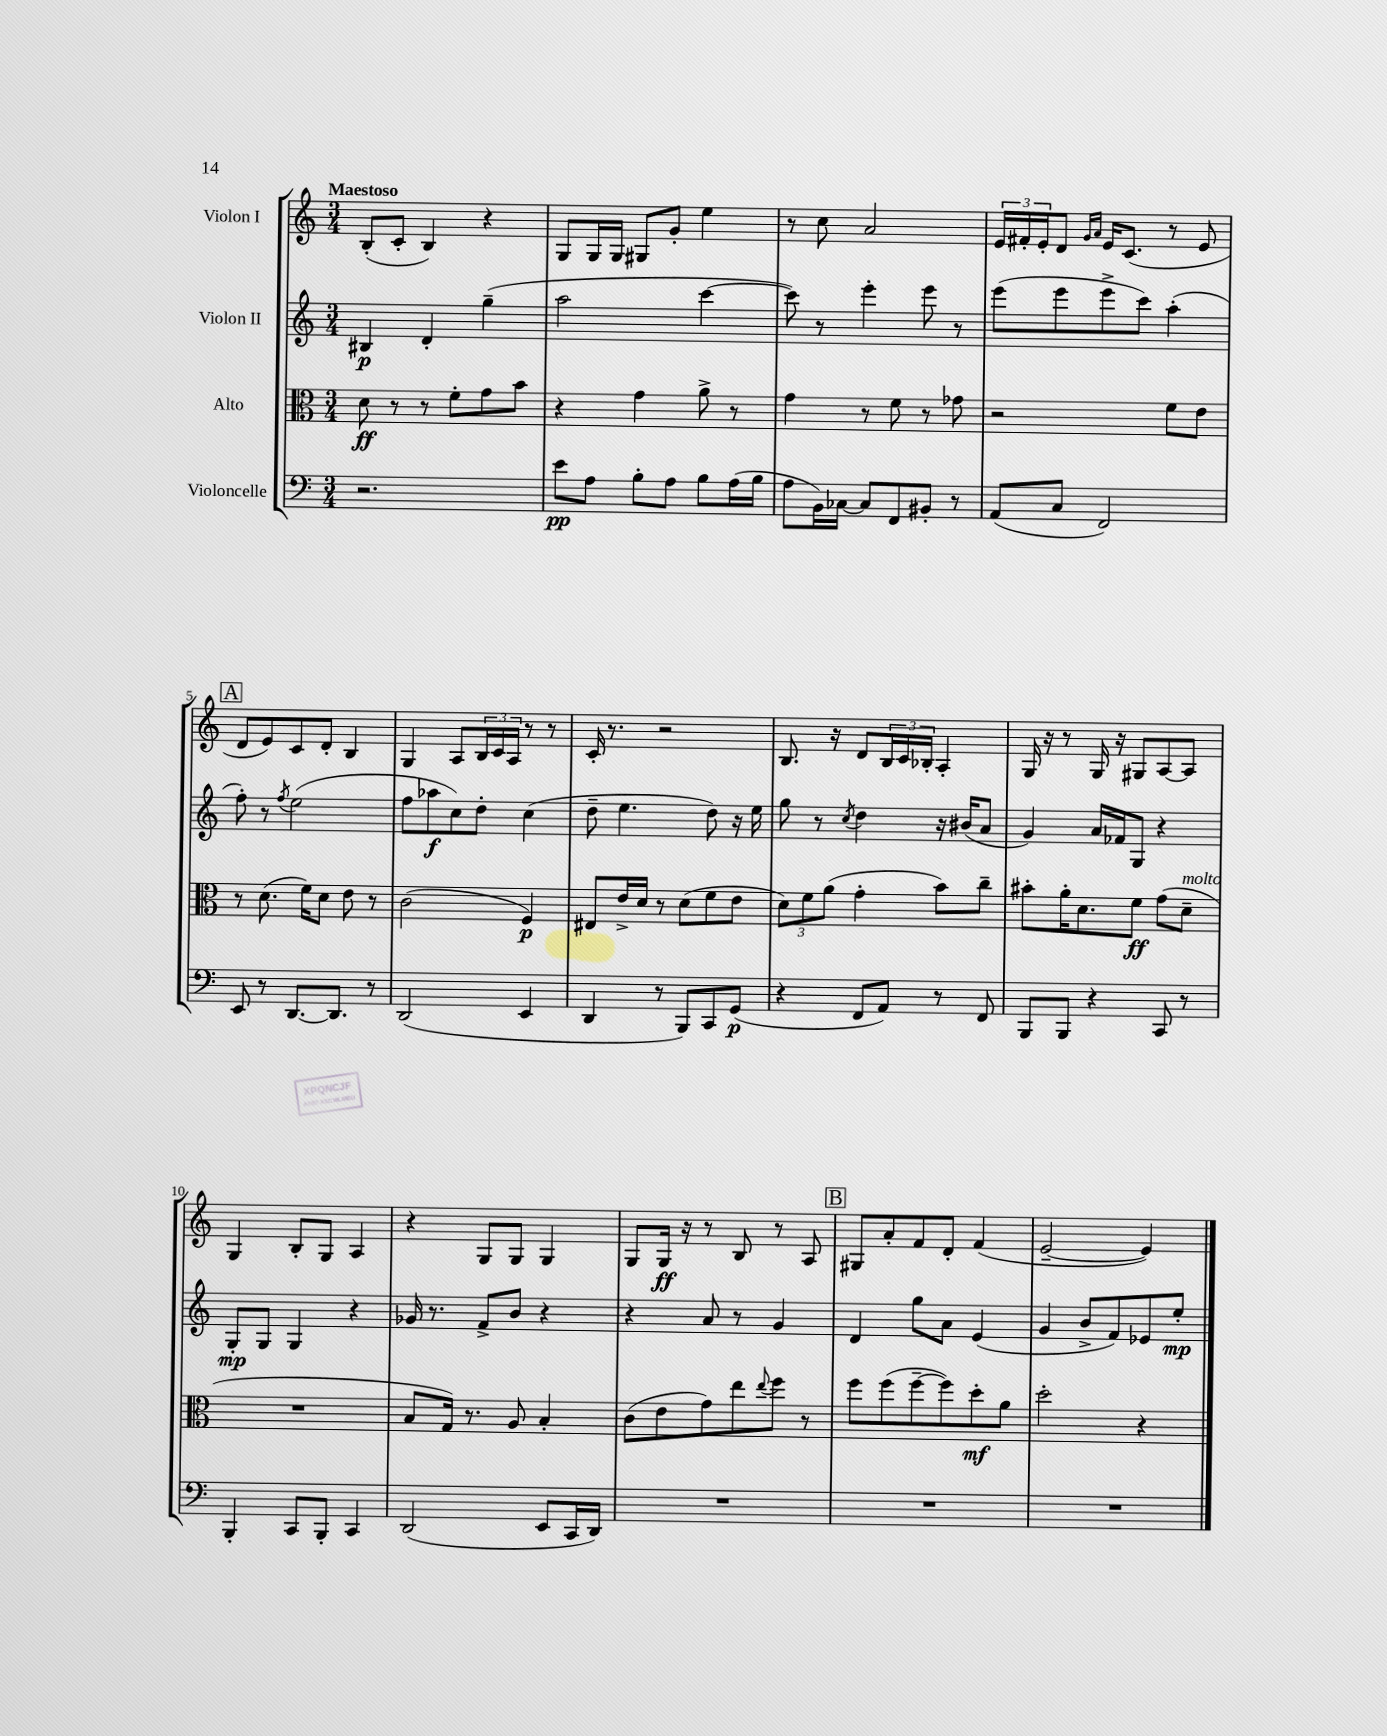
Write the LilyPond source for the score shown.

<<
\new StaffGroup <<
\new Staff = "s0" \with { instrumentName = "Violon I" } {
    \clef treble \key c \major \numericTimeSignature \time 3/4 \tempo "Maestoso"
    b8-.( c'8-. b4) r4 |
    g8 g16 g16 gis8 g'8-. e''4 |
    r8 c''8 a'2 |
    \tuplet 3/2 { e'16 fis'16-. e'16-. } d'8 \grace { g'16 a'16 } e'16 c'8.( r8 e'8 |
    \mark \markup { \box "A" } d'8 e'8) c'8 d'8-. b4 |
    g4 a8 \tuplet 3/2 { b16 c'16 a16 } r8 r8 |
    c'16-. r8. r2 |
    b8. r16 d'8 \tuplet 3/2 { b16 c'16 bes16-. } a4-. |
    g16 r16 r8 g16 r16 gis8 a8~ a8 |
    g4 b8-. g8 a4 |
    r4 g8 g8 g4 |
    g8 g16\ff r16 r8 b8 r8 a8 |
    \mark \markup { \box "B" } gis8 a'8-. f'8 d'8-. f'4( |
    e'2~-- e'4) \bar "|." |
}
\new Staff = "s1" \with { instrumentName = "Violon II" } {
    \clef treble \key c \major \numericTimeSignature \time 3/4
    bis4\p d'4-. g''4--( |
    a''2 c'''4~ |
    c'''8) r8 e'''4-. e'''8 r8 |
    e'''8( e'''8 e'''8-> c'''8) a''4-.( |
    \mark \markup { \box "A" } f''8-.) r8 \acciaccatura { f''8 } e''2( |
    f''8 aes''8\f c''8) d''8-. c''4( |
    d''8-- e''4. d''8) r16 e''16 |
    g''8 r8 \acciaccatura { c''8 } d''4 r16 bis'16( a'8 |
    g'4) a'16 fes'16 g8 r4 |
    g8-.\mp g8 g4 r4 |
    ges'16 r8. f'8-> b'8 r4 |
    r4 a'8 r8 g'4 |
    \mark \markup { \box "B" } d'4 g''8 a'8 e'4( |
    g'4 b'8-> f'8) ees'8 e''8-.\mp \bar "|." |
}
\new Staff = "s2" \with { instrumentName = "Alto" } {
    \clef alto \key c \major \numericTimeSignature \time 3/4
    d'8\ff r8 r8 f'8-. g'8 b'8 |
    r4 g'4 a'8-> r8 |
    g'4 r8 f'8 r8 ges'8 |
    r2 f'8 e'8 |
    \mark \markup { \box "A" } r8 d'8.( f'16) d'8 e'8 r8 |
    c'2( f4\p) |
    eis8 e'16-> d'16 r8 d'8( f'8 e'8 |
    \tuplet 3/2 { d'8) f'8 a'8( } g'4-. b'8) c''8-- |
    bis'8-. a'16-. d'8. f'8\ff g'8( d'8--^\markup { \italic "molto" } |
    R2. |
    b8 g16) r8. a8 b4-. |
    c'8( e'8 g'8) e''8 \appoggiatura { e''8 } f''8 r8 |
    \mark \markup { \box "B" } f''8 f''8( f''8~-- f''8) d''8-.\mf a'8 |
    d''2-. r4 \bar "|." |
}
\new Staff = "s3" \with { instrumentName = "Violoncelle" } {
    \clef bass \key c \major \numericTimeSignature \time 3/4
    r2. |
    e'8\pp a8 b8-. a8 b8 a16( b16 |
    a8 b,16) ces16~ ces8 f,8 bis,8-. r8 |
    a,8( c8 f,2) |
    \mark \markup { \box "A" } e,8 r8 d,8.~ d,8. r8 |
    d,2( e,4 |
    d,4 r8 b,,8) c,8 g,8\p( |
    r4 f,8 a,8) r8 f,8 |
    b,,8 b,,8 r4 c,8 r8 |
    b,,4-. c,8 b,,8-. c,4 |
    d,2( e,8 c,16 d,16) |
    R2. |
    \mark \markup { \box "B" } R2. |
    R2. \bar "|." |
}
>>
>>
